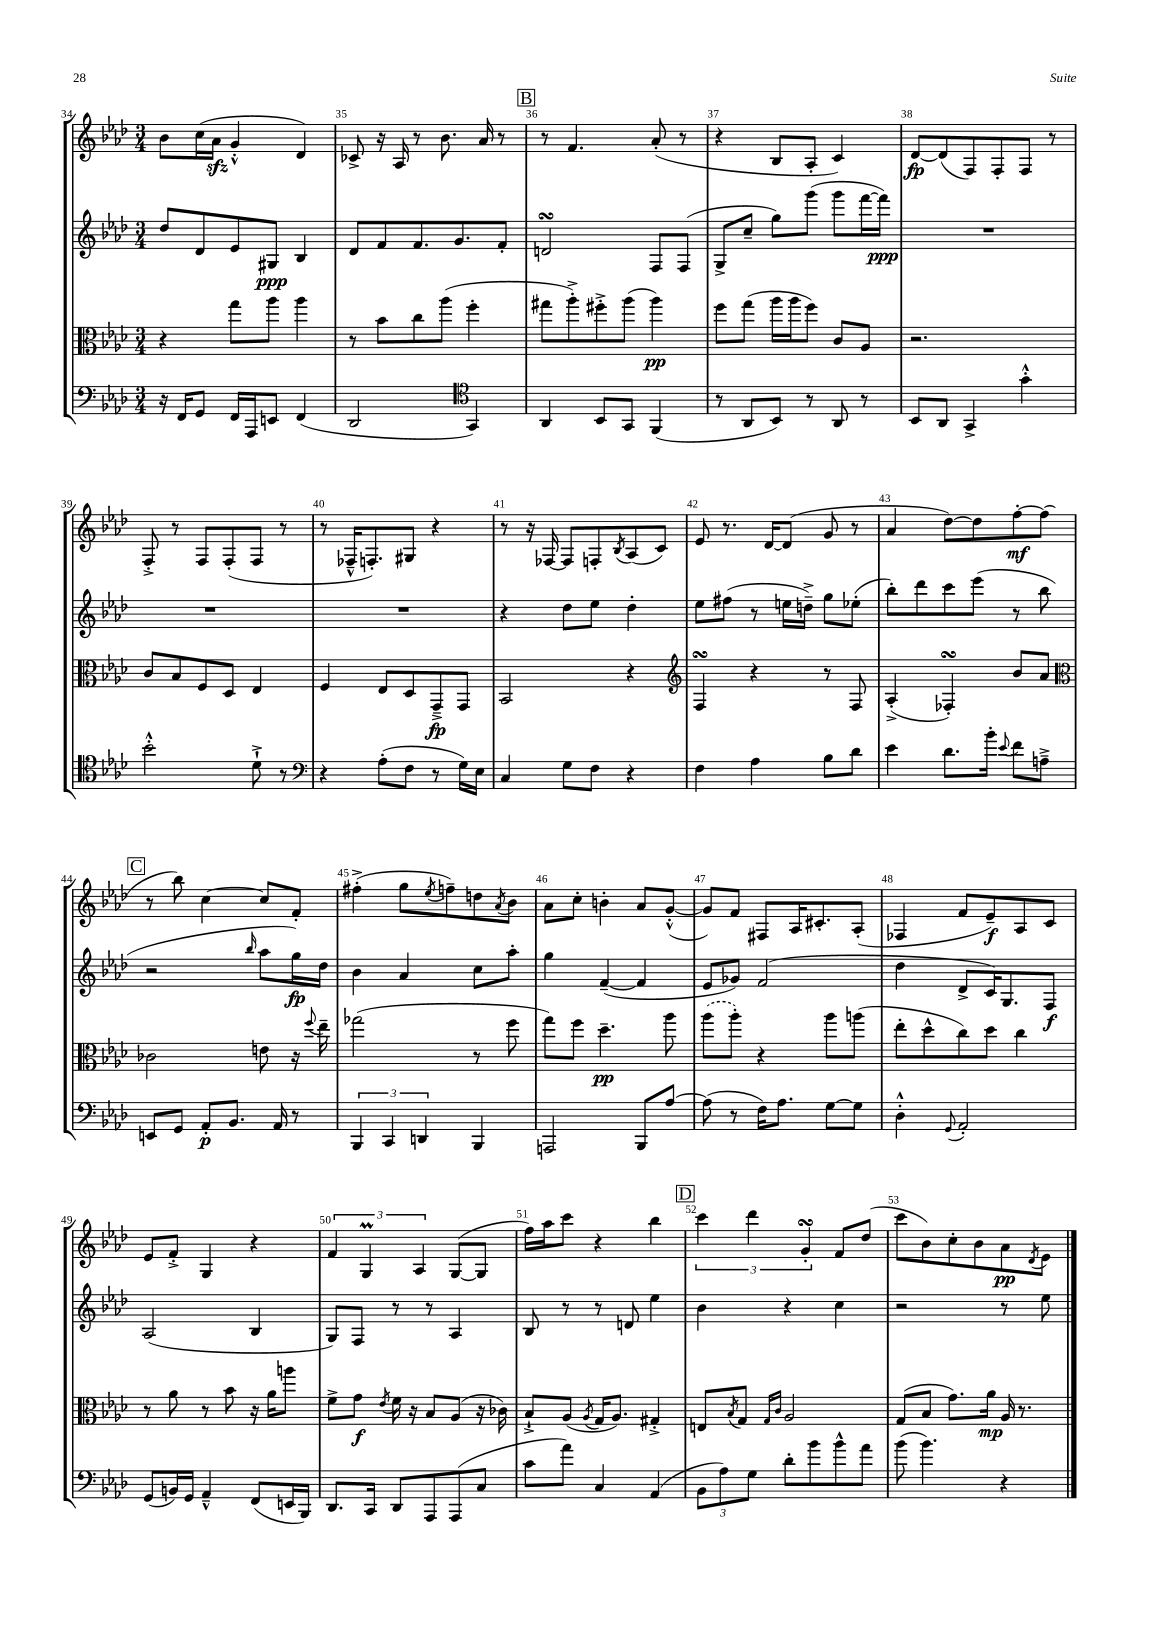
<<
\new StaffGroup <<
\new Staff = "s0" {
    \clef treble \key aes \major \numericTimeSignature \time 3/4
    bes'8 c''16( aes'16\sfz g'4-.-^ des'4) |
    ces'8-> r16 aes16 r8 bes'8. aes'16 r8 |
    \mark \markup { \box "B" } r8 f'4. aes'8-.( r8 |
    r4 bes8 aes8-. c'4) |
    des'8~\fp des'8( f8) f8-. f8 r8 |
    f8-.-> r8 f8 f8-.( f8 r8 |
    r8 fes16---^ f8.-.) gis8 r4 |
    r8 r16 fes16~ fes8 f8-. \acciaccatura { bes8 } aes8( c'8) |
    ees'8 r8. des'16~ des'8( g'8 r8 |
    aes'4 des''8~) des''8 f''8~-.\mf f''8( |
    \mark \markup { \box "C" } r8 bes''8) c''4~ c''8 f'8-. |
    fis''4-.->( g''8 \acciaccatura { ees''8 } f''8--) d''8 \acciaccatura { aes'8 } bes'8 |
    aes'8 c''8-. b'4-. aes'8 g'8~-.-^( |
    g'8) f'8 fis8 aes16 cis'8.-. aes8-.( |
    fes4 f'8 ees'8--\f) aes8 c'8 |
    ees'8 f'8-.-> g4 r4 |
    \tuplet 3/2 { f'4 g4\prall aes4 } g8~( g8 |
    f''16) aes''16 c'''8 r4 bes''4 |
    \mark \markup { \box "D" } \tuplet 3/2 { c'''4 des'''4 g'4-.\turn } f'8 des''8( |
    c'''8 bes'8) c''8-. bes'8 aes'8\pp \acciaccatura { des'8 } ees'8 \bar "|." |
}
\new Staff = "s1" {
    \clef treble \key aes \major \numericTimeSignature \time 3/4
    des''8 des'8 ees'8 gis8\ppp bes4 |
    des'8 f'8 f'8. g'8. f'8-. |
    \mark \markup { \box "B" } d'2\turn f8 f8( |
    g8-> c''8-- g''8) g'''8( g'''8 f'''16~ f'''16\ppp) |
    R2. |
    R2. |
    R2. |
    r4 des''8 ees''8 des''4-. |
    ees''8 fis''8( r8 e''16 d''16--->) g''8 ees''8-.( |
    bes''8-.) des'''8 c'''8 ees'''8( r8 bes''8 |
    \mark \markup { \box "C" } r2 \grace { bes''16 } aes''8 g''16\fp) des''16 |
    bes'4 aes'4 c''8 aes''8-. |
    g''4 f'4~--( f'4 |
    ees'8 ges'8) f'2( |
    des''4 des'8-> c'16) g8. f8\f |
    aes2( bes4 |
    g8) f8 r8 r8 aes4 |
    bes8 r8 r8 d'8 ees''4 |
    \mark \markup { \box "D" } bes'4 r4 c''4 |
    r2 r8 ees''8 \bar "|." |
}
\new Staff = "s2" {
    \clef alto \key aes \major \numericTimeSignature \time 3/4
    r4 g''8 aes''8 aes''4 |
    r8 bes'8 c''8 aes''8( f''4-. |
    \mark \markup { \box "B" } gis''8 aes''8-.->) fis''8-.-> aes''8( aes''4\pp) |
    f''8 g''8( aes''16 aes''16 f''8) c'8 aes8 |
    r2. |
    c'8 bes8 f8 des8 ees4 |
    f4 ees8 des8 g,8--->\fp g,8 |
    bes,2 r4 |
    \clef treble f4\turn r4 r8 f8 |
    aes4-.->( fes4-.\turn) bes'8 aes'8 |
    \mark \markup { \box "C" } \clef alto ces'2 e'8 r16 \appoggiatura { f''8 } ees''16-- |
    ges''2( r8 f''8 |
    g''8) f''8 des''4.--\pp aes''8 |
    \once \slurDashed aes''8( aes''8-.) r4 aes''8 a''8( |
    ees''8-. des''8-^ c''8) des''8 c''4 |
    r8 aes'8 r8 bes'8 r16 aes'16 a''8 |
    f'8-> g'8\f \acciaccatura { ees'8 } f'16 r16 bes8 aes8( r16 ces'16) |
    bes8-!-> aes8( \acciaccatura { aes8 } g16 aes8.) gis4-.-> |
    \mark \markup { \box "D" } e8 \acciaccatura { bes8 } g8 \grace { g16 c'16 } aes2 |
    g8( bes8 g'8.) aes'16\mp aes16 r8. \bar "|." |
}
\new Staff = "s3" {
    \clef bass \key aes \major \numericTimeSignature \time 3/4
    r16 f,16 g,8 f,16 aes,,16 e,8 f,4( |
    des,2 \clef tenor g,4) |
    \mark \markup { \box "B" } aes,4 bes,8 g,8 f,4( |
    r8 aes,8 bes,8) r8 aes,8 r8 |
    bes,8 aes,8 g,4-> g'4-.-^ |
    bes'2-.-^ des'8-!-> r8 |
    \clef bass r4 aes8-.( f8 r8 g16) ees16 |
    c4 g8 f8 r4 |
    f4 aes4 bes8 des'8 |
    ees'4 des'8. bes'16-. \appoggiatura { ees'8 } f'8 a8---> |
    \mark \markup { \box "C" } e,8 g,8 aes,8-.\p bes,8. aes,16 r8 |
    \tuplet 3/2 { bes,,4 c,4 d,4 } bes,,4 |
    a,,2 bes,,8 aes8~ |
    aes8( r8 f16) aes8. g8~ g8 |
    des4-.-^ \appoggiatura { g,8 } aes,2-. |
    g,8( b,16) g,16 aes,4---^ f,8( e,16 bes,,16) |
    des,8. c,16 des,8 aes,,8 aes,,8( c8 |
    c'8 aes'8) c4 aes,4( |
    \mark \markup { \box "D" } \tuplet 3/2 { bes,8 aes8) g8 } des'8-. bes'8 bes'8-^ aes'8 |
    bes'8( bes'4.) r4 \bar "|." |
}
>>
>>
\layout { \context { \Score currentBarNumber = #34 \override BarNumber.break-visibility = ##(#f #t #t) barNumberVisibility = #all-bar-numbers-visible } }
